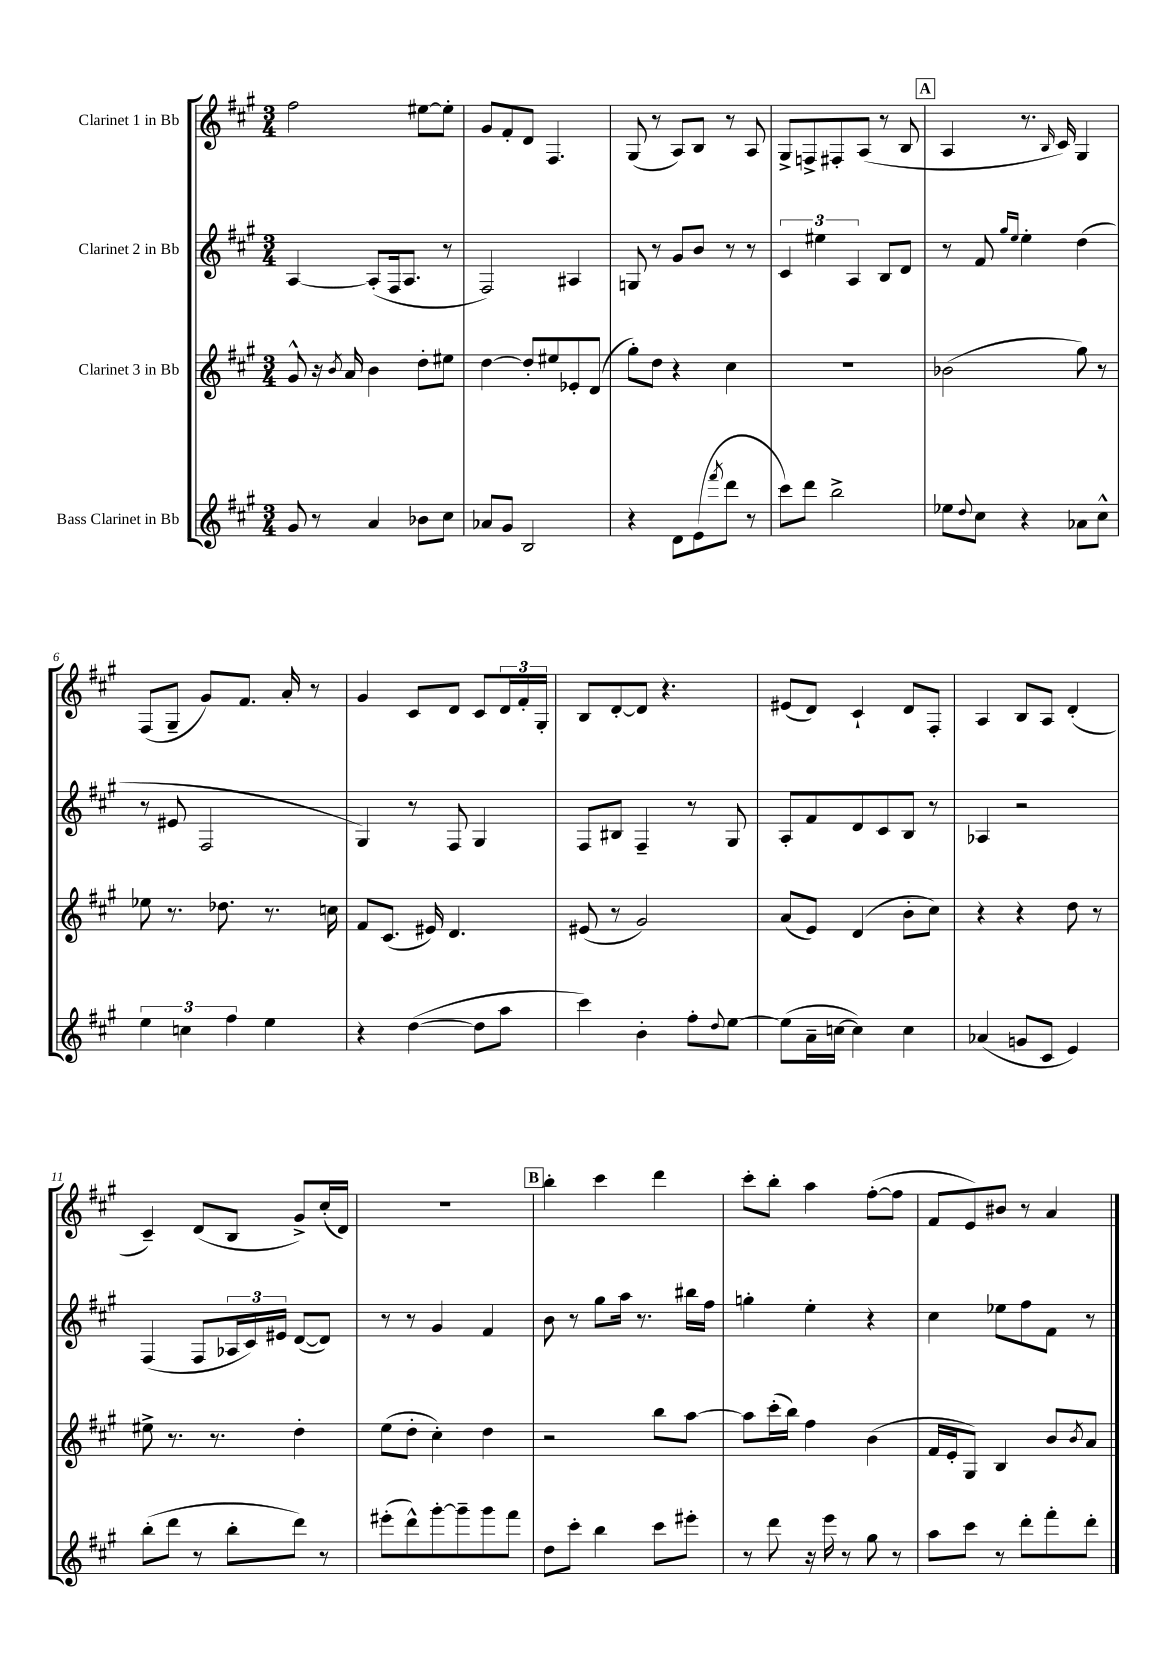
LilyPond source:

<<
\new StaffGroup <<
\new Staff = "s0" \with { instrumentName = "Clarinet 1 in Bb" } {
    \clef treble \key a \major \numericTimeSignature \time 3/4
    fis''2 eis''8~ eis''8-. |
    gis'8 fis'8-. d'8 fis4. |
    gis8( r8 a8) b8 r8 a8 |
    gis8-> f8-> fis8-. a8( r8 b8 |
    \mark \markup { \box "A" } a4 r8. \grace { b16 } cis'16) gis4 |
    fis8( gis8-- gis'8) fis'8. a'16-. r8 |
    gis'4 cis'8 d'8 cis'8 \tuplet 3/2 { d'16 fis'16-. gis16-. } |
    b8 d'8~-. d'8 r4. |
    eis'8( d'8) cis'4-! d'8 fis8-. |
    a4 b8 a8 d'4-.( |
    cis'4--) d'8( b8 gis'8->) cis''16-.( d'16) |
    R2. |
    \mark \markup { \box "B" } b''4-. cis'''4 d'''4 |
    cis'''8-. b''8-. a''4 fis''8~-.( fis''8 |
    fis'8 e'8) bis'8 r8 a'4 \bar "|." |
}
\new Staff = "s1" \with { instrumentName = "Clarinet 2 in Bb" } {
    \clef treble \key a \major \numericTimeSignature \time 3/4
    a4~ a8-.( fis16 a8. r8 |
    fis2) ais4 |
    g8 r8 gis'8 b'8 r8 r8 |
    \tuplet 3/2 { cis'4 eis''4 a4 } b8 d'8 |
    \mark \markup { \box "A" } r8 fis'8 \grace { gis''16 e''16 } e''4-. d''4( |
    r8 eis'8 fis2 |
    gis4) r8 fis8 gis4 |
    fis8 bis8 fis4-- r8 gis8 |
    a8-. fis'8 d'8 cis'8 b8 r8 |
    aes4 r2 |
    fis4( fis8 \tuplet 3/2 { aes16 cis'16) eis'16 } d'8~( d'8) |
    r8 r8 gis'4 fis'4 |
    \mark \markup { \box "B" } b'8 r8 gis''8 a''16 r8. bis''16 fis''16 |
    g''4-. e''4-. r4 |
    cis''4 ees''8 fis''8 fis'8 r8 \bar "|." |
}
\new Staff = "s2" \with { instrumentName = "Clarinet 3 in Bb" } {
    \clef treble \key a \major \numericTimeSignature \time 3/4
    gis'8-^ r16 \acciaccatura { b'8 } a'16 b'4 d''8-. eis''8 |
    d''4~ d''8-. eis''8 ees'8-. d'8( |
    gis''8-.) d''8 r4 cis''4 |
    R2. |
    \mark \markup { \box "A" } bes'2( gis''8) r8 |
    ees''8 r8. des''8. r8. c''16 |
    fis'8 cis'8.( eis'16) d'4. |
    eis'8( r8 gis'2) |
    a'8( e'8) d'4( b'8-. cis''8) |
    r4 r4 d''8 r8 |
    eis''8-> r8. r8. d''4-. |
    e''8( d''8-. cis''4-.) d''4 |
    \mark \markup { \box "B" } r2 b''8 a''8~ |
    a''8 cis'''16-.( b''16) fis''4 b'4( |
    fis'16 e'16-. gis8) b4 b'8 \acciaccatura { b'8 } a'8 \bar "|." |
}
\new Staff = "s3" \with { instrumentName = "Bass Clarinet in Bb" } {
    \clef treble \key a \major \numericTimeSignature \time 3/4
    gis'8 r8 a'4 bes'8 cis''8 |
    aes'8 gis'8 b2 |
    r4 d'8 e'8( \acciaccatura { fis'''8 } d'''8 r8 |
    cis'''8) d'''8 b''2-> |
    \mark \markup { \box "A" } ees''8 \appoggiatura { d''8 } cis''8 r4 aes'8 cis''8-^ |
    \tuplet 3/2 { e''4 c''4 fis''4 } e''4 |
    r4 d''4~( d''8 a''8 |
    cis'''4) b'4-. fis''8-. \appoggiatura { d''8 } e''8~ |
    e''8( a'16-- c''16~ c''4) c''4 |
    aes'4( g'8 cis'8 e'4) |
    b''8-.( d'''8 r8 b''8-. d'''8) r8 |
    eis'''8-.( d'''8-^) gis'''8~-. gis'''8-- gis'''8 fis'''8 |
    \mark \markup { \box "B" } d''8 cis'''8-. b''4 cis'''8 eis'''8-. |
    r8 d'''8 r16 e'''16 r8 gis''8 r8 |
    a''8 cis'''8 r8 d'''8-. fis'''8-. d'''8-. \bar "|." |
}
>>
>>
